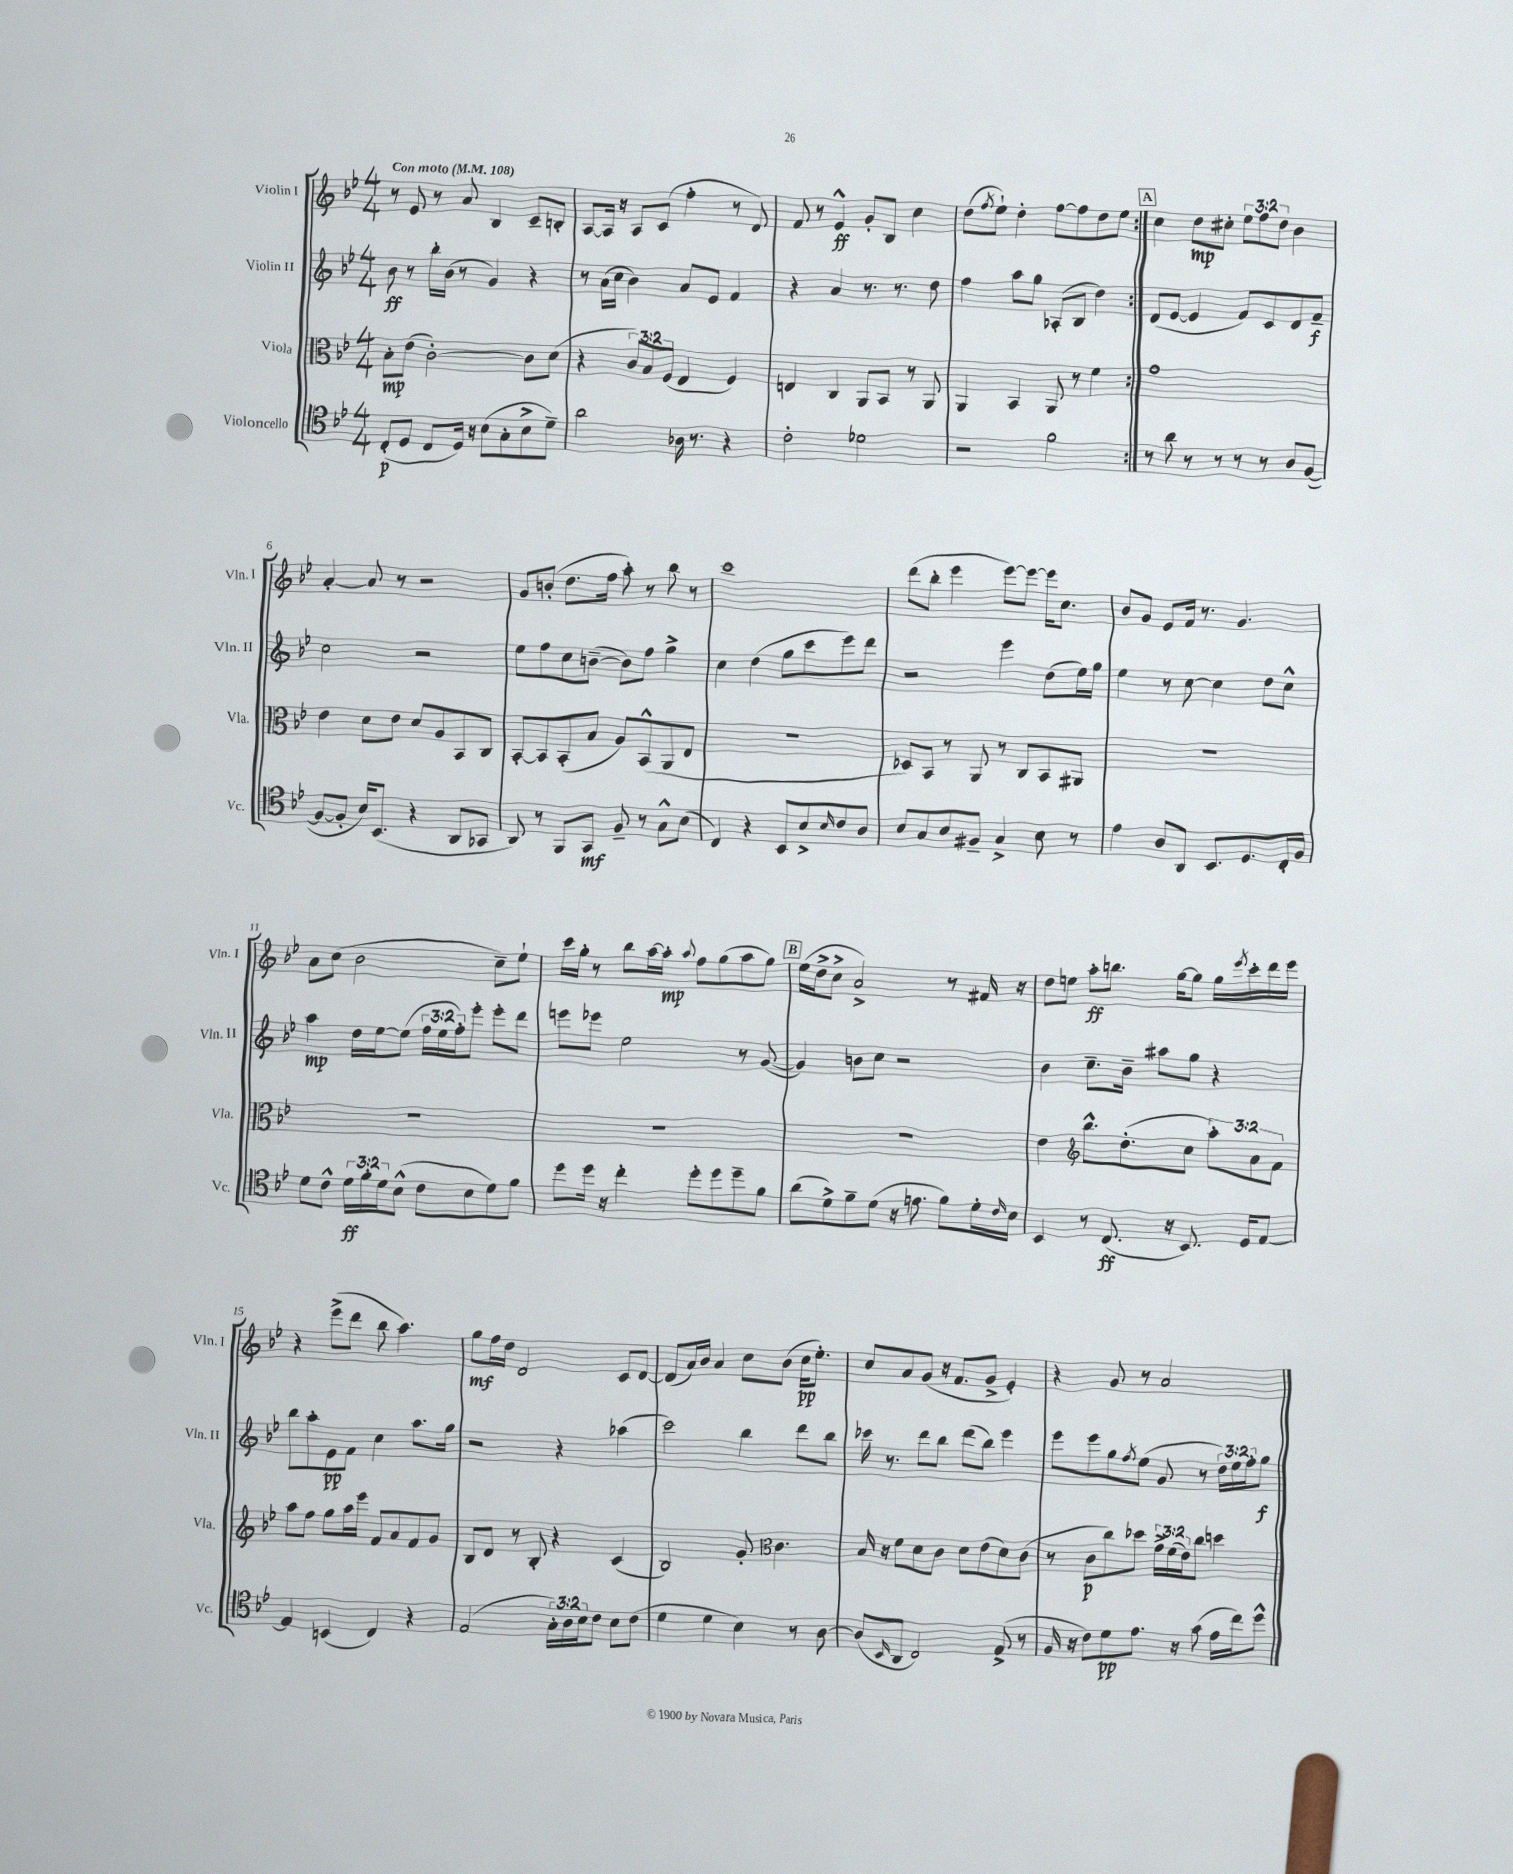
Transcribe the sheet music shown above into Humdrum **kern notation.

**kern	**dynam	**kern	**dynam	**kern	**dynam	**kern	**dynam
*part4	*part4	*part3	*part3	*part2	*part2	*part1	*part1
*staff4	*staff4	*staff3	*staff3	*staff2	*staff2	*staff1	*staff1
*I"Violoncello	*	*I"Viola	*	*I"Violin II	*	*I"Violin I	*
*I'Vc.	*	*I'Vla.	*	*I'Vln. II	*	*I'Vln. I	*
*clefC4	*	*clefC3	*	*clefG2	*	*clefG2	*
*k[b-e-]	*	*k[b-e-]	*	*k[b-e-]	*	*k[b-e-]	*
*M4/4	*	*M4/4	*	*M4/4	*	*M4/4	*
*MM108	*	*MM108	*	*MM108	*	*MM108	*
=1	=1	=1	=1	=1	=1	=1	=1
!	!	!	!	!	!	!LO:TX:a:B:t=Con moto	!
(8C'/L	p	8B-'\L	mp	8b-\	ff	8r	.
8D/J	.	(8e-\J	.	8r	.	8e-/	.
8C/L	.	[2c'\)	.	16bb-'\LL	.	8r	.
.	.	.	.	(16b-\JJ	.	.	.
16D/Jk)	.	.	.	8r	.	8a/	.
16r	.	.	.	.	.	.	.
(8B-\L	.	.	.	4g/)	.	4B-/	.
8G'\	.	.	.	.	.	.	.
8B-^\	.	8c\L]	.	4r	.	8c~/L	.
8d~\J)	.	(8d\J	.	.	.	8Bn'/J	.
=2	=2	=2	=2	=2	=2	=2	=2
2a\	.	4r	.	8r	.	[8A/L	.
.	.	.	.	(16a\LL	.	16A/Jk]	.
.	.	.	.	16cc\JJ	.	16r	.
.	.	12c/L)	.	4b-\)	.	8A/L	.
.	.	12B-/	.	.	.	.	.
.	.	.	.	.	.	(8c/J	.
.	.	(12F/J	.	.	.	.	.
16A-X\	.	4E-/	.	8a/L	.	4ff'\	.
8.r	.	.	.	.	.	.	.
.	.	.	.	8e-/J	.	.	.
4r	.	4F/)	.	4f/	.	8r	.
.	.	.	.	.	.	8d/)	.
=3	=3	=3	=3	=3	=3	=3	=3
2c'\	.	4En/	.	4r	.	8f/	.
.	.	.	.	.	.	8r	.
.	.	4C/	.	4a/	.	4e-^^/	ff
2d-X\	.	8AA/L	.	8.r	.	8g'/L	.
.	.	8BB-/J	.	.	.	8B-/J	.
.	.	.	.	8.r	.	.	.
.	.	8r	.	.	.	4cc\	.
.	.	8AA/	.	8dd\	.	.	.
=4	=4	=4	=4	=4	=4	=4	=4
2r	.	4AA/	.	4ff\	.	(8dd\L	.
.	.	.	.	.	.	8qff/	.
.	.	.	.	.	.	8ee-`\J)	.
.	.	4BB-/	.	8aa\L	.	4dd'\	.
.	.	.	.	8gg\J	.	.	.
2f\	.	8AA/	.	(8A-X'/L	.	[8ff\L	.
.	.	8r	.	8B-/J	.	8ff\]	.
.	.	4f\	.	4dd\)	.	8dd\	.
.	.	.	.	.	.	8ee-\J	.
!!LO:REH:place=s1:t=A
=5:|!	=5:|!	=5:|!	=5:|!	=5:|!	=5:|!	=5:|!	=5:|!
8r	.	1g	.	(8d/L	.	4cc\	.
8a\	.	.	.	[8e-/J	.	.	.
8r	.	.	.	4e-/]	.	8dd\L	mp
8r	.	.	.	.	.	8cc#X'\J	.
8r	.	.	.	8f/L)	.	12ee-\L	.
.	.	.	.	.	.	12ff\	.
8r	.	.	.	8c/	.	.	.
.	.	.	.	.	.	12dd\J	.
8A/L	.	.	.	8d/	.	4b-\	.
([8F/J	.	.	.	8f~/J	f	.	.
!!LO:LB:g=z
=6	=6	=6	=6	=6	=6	=6	=6
8F/L_	.	4e-\	.	2cc\	.	[4a'/	.
8F'/J]	.	.	.	.	.	.	.
16B-/KL)	.	8d\L	.	.	.	8a/]	.
(8.BB-/J	.	.	.	.	.	.	.
.	.	8e-\J	.	.	.	8r	.
4r	.	8d/L	.	2r	.	2r	.
.	.	8A/	.	.	.	.	.
8AA/L	.	8BB-/	.	.	.	.	.
8GG-X/J	.	8C/J	.	.	.	.	.
=7	=7	=7	=7	=7	=7	=7	=7
8AA/)	.	[8BB-'/L	.	8ee-\L	.	8g/L	.
8r	.	8BB-/]	.	8ff\	.	(8bn'/J	.
8FF/L	.	(8BB-'/	.	8cc\	.	8.dd\L	.
8GG/J	mf	8B-/J	.	([8bn~\J	.	.	.
.	.	.	.	.	.	16ff\Jk	.
8F~/	.	8A/L)	.	8b\L])	.	8aa'\)	.
8r	.	(8BB-^^/	.	8ff\J	.	8r	.
8G^^\L	.	8AA/	.	4gg^\	.	8bb-\	.
(8B-\J	.	8E-/J	.	.	.	8r	.
=8	=8	=8	=8	=8	=8	=8	=8
4C/)	.	1r	.	4cc\	.	1ccc	.
4r	.	.	.	(4dd\	.	.	.
8BB-/L	.	.	.	8gg\L	.	.	.
8B-^/	.	.	.	8ccc\	.	.	.
16qqB-/	.	.	.	.	.	.	.
8c/	.	.	.	8eee-\)	.	.	.
8A/J	.	.	.	8ddd\J	.	.	.
=9	=9	=9	=9	=9	=9	=9	=9
8B-/L	.	8D-X/L)	.	2r	.	(8ddd\L	.
8G/	.	8BB-/J	.	.	.	8bb-'\J	.
8B-/	.	8r	.	.	.	4eee-\	.
8F#X~/J	.	8AA/	.	.	.	.	.
4G^/	.	8r	.	4eee-\	.	[8eee-\L)	.
.	.	8C/L	.	.	.	8eee-\J_	.
8B-\	.	8BB-/	.	(8dd\L	.	16eee-\KL]	.
.	.	.	.	.	.	8.cc\J	.
8r	.	8AA#X/J	.	16ee-\L)	.	.	.
.	.	.	.	16gg\JJ	.	.	.
=10	=10	=10	=10	=10	=10	=10	=10
4e-\	.	1r	.	4ee-\	.	8b-/L	.
.	.	.	.	.	.	8g/J	.
8A/L	.	.	.	8r	.	8e-/L	.
8AA/J	.	.	.	[8cc\	.	16f/Jk	.
.	.	.	.	.	.	8.r	.
8.BB-/L	.	.	.	4cc\]	.	.	.
.	.	.	.	.	.	4.g/	.
8.D/	.	.	.	.	.	.	.
.	.	.	.	8dd\L	.	.	.
16C'/L	.	.	.	8cc^^\J	.	.	.
16F/JJ	.	.	.	.	.	.	.
!!LO:LB:g=z
=11	=11	=11	=11	=11	=11	=11	=11
8d\L	.	1r	.	4aa\	mp	8a\L	.
8c^^\J	.	.	.	.	.	(8cc\J	.
24d\LL	ff	.	.	16dd\LL	.	2b-\	.
24f'\	.	.	.	.	.	.	.
.	.	.	.	[16ee-\J	.	.	.
24d\J	.	.	.	.	.	.	.
(8B-^^\J	.	.	.	(8ee-\J]	.	.	.
8c\L	.	.	.	24ff\LL	.	.	.
.	.	.	.	24ee-\	.	.	.
.	.	.	.	24ff'\J)	.	.	.
8B-\	.	.	.	8eee-'\J	.	.	.
8d\)	.	.	.	8eee-'\L	.	8cc~\L)	.
8f\J	.	.	.	8ddd\J	.	8ee-`\J	.
=12	=12	=12	=12	=12	=12	=12	=12
8dd\L	.	1r	.	8eeen\L	.	16ccc\LL	.
.	.	.	.	.	.	16gg'\JJ	.
16dd\Jk	.	.	.	8eee-X\J	.	8r	.
16r	.	.	.	.	.	.	.
4cc'\	.	.	.	2ee-\	.	8bb-\L	.
.	.	.	.	.	.	[16aa\L	.
.	.	.	.	.	.	16aa'\JJ]	mp
.	.	.	.	.	.	8qqaa/	.
8dd'\L	.	.	.	.	.	8ff\L	.
8dd\	.	.	.	.	.	(8gg\	.
8dd~\	.	.	.	8r	.	8aa\	.
8f\J	.	.	.	([8g/	.	8gg\J)	.
!!LO:REH:place=s1:t=B
=13	=13	=13	=13	=13	=13	=13	=13
(8a\L	.	1r	.	4g/])	.	(16ee-\LL	.
.	.	.	.	.	.	16dd^\J	.
8d^\)	.	.	.	.	.	8cc^\J	.
8f~\	.	.	.	8bn\L	.	2a^/)	.
(8d\J	.	.	.	8cc\J	.	.	.
16r	.	.	.	2r	.	.	.
8.en\	.	.	.	.	.	.	.
8f\L)	.	.	.	.	.	8r	.
16d'\L	.	.	.	.	.	16f#X/	.
16qqc/	.	.	.	.	.	.	.
16B-\JJ	.	.	.	.	.	16r	.
=14	=14	=14	=14	=14	=14	=14	=14
4BB-/	.	4e-\	.	4b-\	.	8dd\L	.
.	.	.	.	.	.	8een\J	.
*	*	*clefG2	*	*	*	*	*
8r	.	8.bb-^^\L	.	8.cc~\L	.	8aa'\L	ff
(8.C/	ff	.	.	.	.	8.bbn\J	.
.	.	(8.dd'\	.	16b-~\Jk	.	.	.
.	.	.	.	8aa#X\L	.	.	.
16r	.	.	.	.	.	[16gg\KL	.
8.BB-/)	.	8cc\J	.	8gg\J	.	8gg\J]	.
.	.	12aa'\L)	.	4r	.	16gg\LL	.
.	.	.	.	.	.	8qeee-/	.
16D/KL	.	.	.	.	.	16ccc'\	.
.	.	12a\	.	.	.	.	.
[8E-/J	.	.	.	.	.	16ddd\	.
.	.	12f\J	.	.	.	.	.
.	.	.	.	.	.	16eee-\JJ	.
!!LO:LB:g=z
=15	=15	=15	=15	=15	=15	=15	=15
4E-/]	.	8aa\L	.	8bb-\L	.	4r	.
.	.	8ff\J	.	8aa'\	.	.	.
(4BBn/	.	8gg\L	.	8e-\	pp	(8eee-^\L	.
.	.	16aa\L	.	8f\J	.	8ddd\J	.
.	.	16eee-\JJ	.	.	.	.	.
4C/)	.	8f/L	.	4cc\	.	8bb-\	.
.	.	8a/	.	.	.	4.aa\)	.
4r	.	8f/	.	8.aa\L	.	.	.
.	.	8g/J	.	.	.	.	.
.	.	.	.	16gg\Jk	.	.	.
=16	=16	=16	=16	=16	=16	=16	=16
(2E-/	.	8B-/L	.	2r	.	8gg\L	mf
.	.	8d/J	.	.	.	16ff\L	.
.	.	.	.	.	.	16dd\JJ	.
.	.	8r	.	.	.	2d/	.
.	.	8B-'/	.	.	.	.	.
24G'\LL)	.	4r	.	4r	.	.	.
24A\	.	.	.	.	.	.	.
24B-\J	.	.	.	.	.	.	.
8c\J	.	.	.	.	.	.	.
8B-\L	.	(4c/	.	(4aa-X\	.	8c/L	.
(8c\J	.	.	.	.	.	[8d/J	.
=17	=17	=17	=17	=17	=17	=17	=17
4d\	.	2B-/)	.	2ccc\)	.	(8d/L]	.
.	.	.	.	.	.	16a/L)	.
.	.	.	.	.	.	16b-/JJ	.
4d\	.	.	.	.	.	4a/	.
4B-\)	.	8g'/	.	4bb-\	.	8cc\L	.
*	*	*clefC3	*	*	*	*	*
.	.	4.c\	.	.	.	(8b-\J	.
8r	.	.	.	8ddd\L	.	16cc\KL	pp
.	.	.	.	.	.	8.ee-'\J)	.
[8A\	.	.	.	8bb-\J	.	.	.
=18	=18	=18	=18	=18	=18	=18	=18
(8A/L]	.	16B-/	.	16ccc-X\	.	8cc/L	.
.	.	16r	.	8.r	.	.	.
16qqBB-/	.	.	.	.	.	.	.
8AA/J	.	8f\L	.	.	.	8a/	.
2C/)	.	8d\	.	8ddd\L	.	(8g/J	.
.	.	8c\J	.	8bb-\J	.	16r	.
.	.	.	.	.	.	8.f/L	.
.	.	8d\L	.	(8ddd\L	.	.	.
.	.	(8e-\	.	8bb-\J)	.	8g^/J	.
(8E-^/	.	8d\)	.	4eee-\	.	4e-'/)	.
8r	.	(8c\J	.	.	.	.	.
=19	=19	=19	=19	=19	=19	=19	=19
16F/	.	8r	.	8eee-\L	.	4r	.
16r	.	.	.	.	.	.	.
8c\L)	.	8c\L	p	8eee-\	.	.	.
8d\	pp	8cc\)	.	8gg\	.	8g/	.
.	.	.	.	8qff/	.	.	.
8.e-\J	.	8dd-X\J	.	(8ee-\J	.	8r	.
.	.	24g^\LL	.	8g/	.	2a/	.
.	.	(24f\	.	.	.	.	.
16r	.	.	.	.	.	.	.
.	.	24e-\J)	.	.	.	.	.
(8g\	.	8cc\J	.	8r	.	.	.
16e-\LL	.	4ddn\	.	24dd\LL)	.	.	.
.	.	.	.	24ee-\	.	.	.
16cc\J)	.	.	.	.	.	.	.
.	.	.	.	24ff'\J	.	.	.
8dd^^\J	.	.	.	8gg\J	f	.	.
==	==	==	==	==	==	==	==
*-	*-	*-	*-	*-	*-	*-	*-
